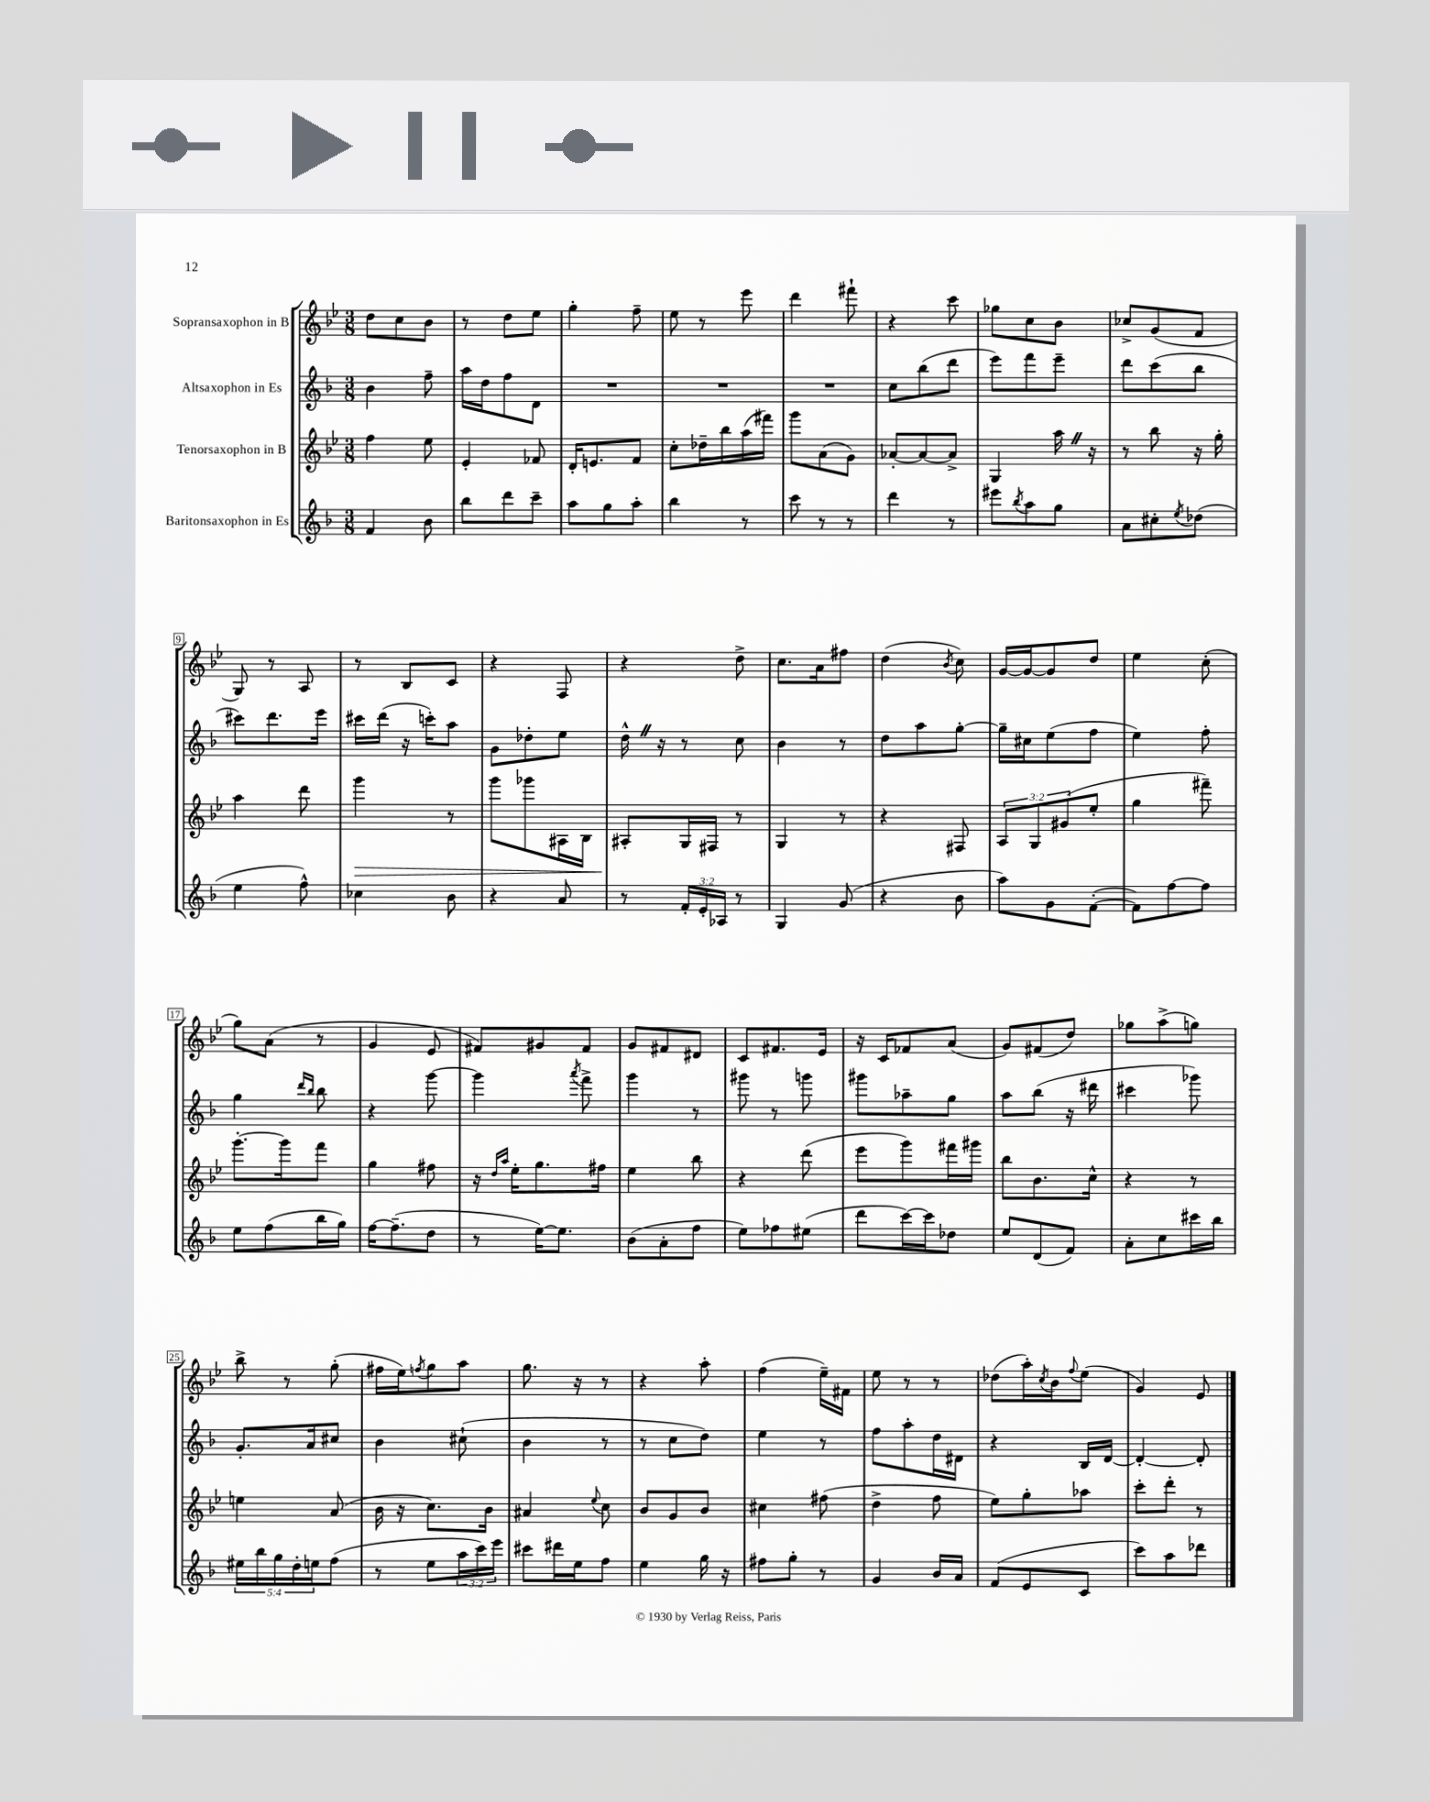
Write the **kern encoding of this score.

**kern	**kern	**dynam	**kern	**kern
*part4	*part3	*part3	*part2	*part1
*staff4	*staff3	*staff3	*staff2	*staff1
*I"Baritonsaxophon in Es	*I"Tenorsaxophon in B	*	*I"Altsaxophon in Es	*I"Sopransaxophon in B
*clefG2	*clefG2	*	*clefG2	*clefG2
*k[b-]	*k[b-e-]	*	*k[b-]	*k[b-e-]
*M3/8	*M3/8	*	*M3/8	*M3/8
=1	=1	=1	=1	=1
4f/	4ff\	.	4b-\	8dd\L
.	.	.	.	8cc\
8b-\	8ee-\	.	8ff~\	8b-\J
=2	=2	=2	=2	=2
8bb-\L	4e-'/	.	16aa\LL	8r
.	.	.	16dd\J	.
8ddd\	.	.	8ff\	8dd\L
8ccc~\J	8f-X/	.	8d\J	8ee-\J
=3	=3	=3	=3	=3
8aa\L	16d'/KL	.	4.r	4gg'\
.	8.en/	.	.	.
8gg\	.	.	.	.
8aa'\J	8f/J	.	.	8ff~\
=4	=4	=4	=4	=4
4bb-\	8cc'\L	.	4.r	8ee-\
.	16dd-X~\L	.	.	8r
.	16bb-\	.	.	.
8r	(16aa\	.	.	8eee-\
.	16fff#X\JJ)	.	.	.
=5	=5	=5	=5	=5
8ccc\	8ggg\L	.	4.r	4ddd\
8r	(8a\	.	.	.
8r	8g\J)	.	.	8fff#X`\
=6	=6	=6	=6	=6
4ddd\	[8a-X'/L	.	8cc\L	4r
.	8a-/_	.	(8bb-\	.
8r	8a-^/J]	.	8ddd\J	8ccc\
=7	=7	=7	=7	=7
8eee#X\L	4G/	.	8eee\L)	8gg-X\L
8qbb-/	.	.	.	.
8aa\	.	.	8fff\	8cc\
8gg\J	16aaZ\	.	8eee~\J	8b-\J
.	16r	.	.	.
=8	=8	=8	=8	=8
8a\L	8r	.	8ddd\L	8cc-X^/L
8cc#X'\	8bb-\	.	(8ccc\	(8g/
8qee/	.	.	.	.
(8dd-X\J	16r	.	8bb-\J	8f/J
.	16gg'\	.	.	.
!!LO:LB:g=z
=9	=9	=9	=9	=9
4ee\	4aa\	.	8ccc#X\L)	8G/)
.	.	.	8.ddd\	8r
8ff^^\)	8ddd\	.	.	8A/
.	.	.	16eee\Jk	.
=10	=10	=10	=10	=10
!	!	!LO:HP:b	!	!
4cc-X\	4ggg\	>	16ccc#X\LL	8r
.	.	.	(16ddd\JJ	.
.	.	.	16r	8B-/L
.	.	.	16cccn'\KL)	.
8b-\	8r	.	8aa\J	8c/J
=11	=11	=11	=11	=11
4r	8ggg\L	.	8g\L	4r
.	8ggg-X\	.	8dd-X'\	.
8a/	16A#X\L	.	8ee\J	8F/
.	16B-\JJ	.	.	.
=12	=12	=12	=12	=12
8r	8A#X'/L	.	16dd^^Z\	4r
.	.	.	16r	.
24f'/LL	16G/L	]	8r	.
24e'/	.	.	.	.
.	16F#X/JJ	.	.	.
24A-X/JJ	.	.	.	.
8r	8r	.	8cc\	8dd^\
=13	=13	=13	=13	=13
4G/	4G/	.	4b-\	8.cc\L
.	.	.	.	16a\k
(8g/	8r	.	8r	8ff#X\J
=14	=14	=14	=14	=14
4r	4r	.	8dd\L	(4dd\
.	.	.	8aa\	.
.	.	.	.	8qb-/
8b-\	8F#X/	.	[8gg'\J	8cc\)
=15	=15	=15	=15	=15
8aa\L)	12A/L	.	16gg~\LL]	[16g/LL
.	.	.	16cc#X\J	16g/J_
.	12G/	.	.	.
8g\	.	.	(8ee\	8g/]
.	(12g#X/	.	.	.
([8f'\J	8ee-'/J	.	8ff\J	8dd/J
=16	=16	=16	=16	=16
8f\L])	4gg\	.	4ee\)	4ee-\
[8ff\	.	.	.	.
8ff\J]	8fff#X~\)	.	8ff'\	(8cc'\
!!LO:LB:g=z
=17	=17	=17	=17	=17
8ee\L	[8.ggg'\L	.	4gg\	8gg\L)
(8ff\	.	.	.	(8a\J
.	16ggg\k]	.	.	.
.	.	.	16qqddd/LL	.
.	.	.	16qqbb-/JJ	.
16bb-\L	8fff\J	.	8bb-\	8r
16gg\JJ)	.	.	.	.
=18	=18	=18	=18	=18
[16ff\KL	4gg\	.	4r	4g/
(8.ff~\]	.	.	.	.
8dd\J	8ff#X\	.	[8ggg\	8e-/
=19	=19	=19	=19	=19
8r	16r	.	4ggg\]	8f#X/L)
.	16qqdd/LL	.	.	.
.	16qqaa/JJ	.	.	.
.	16ee-'\KL	.	.	.
[16ee\KL)	8.gg\	.	.	8g#X/
8.ee\J]	.	.	.	.
.	.	.	8qaaa/	.
.	.	.	8fff^\	8f#/J
.	16ff#X\Jk	.	.	.
=20	=20	=20	=20	=20
(8b-\L	4ee-\	.	4ggg\	8g/L
8a'\	.	.	.	8f#X/
8ff\J	8bb-\	.	8r	8d#X/J
=21	=21	=21	=21	=21
8ee\L)	4r	.	8ggg#X\	8c/L
8ff-X\	.	.	8r	8.f#X/
(8ee#X\J	(8ddd\	.	8gggn\	.
.	.	.	.	16e-/Jk
=22	=22	=22	=22	=22
8ddd\L	8eee-\L	.	8ggg#X\L	16r
.	.	.	.	16c/KL
[16ccc\L)	8ggg\)	.	8aa-X~\	8f-X/
16ccc\J]	.	.	.	.
8dd-X\J	16fff#X\L	.	8gg\J	(8a/J
.	16ggg#X\JJ	.	.	.
=23	=23	=23	=23	=23
8ee/L	8bb-\L	.	8aa\L	8g/L)
(8d/	8.b-\	.	(8bb-\J	(8f#X/
8f/J)	.	.	16r	8dd/J)
.	16cc^^\Jk	.	16ddd#X\	.
=24	=24	=24	=24	=24
8a'\L	4r	.	4ccc#X\	8gg-X\L
8cc\	.	.	.	(8aa^\
16ccc#X\L	8r	.	8ggg-X\)	8ggn\J)
16bb-\JJ	.	.	.	.
!!LO:LB:g=z
=25	=25	=25	=25	=25
20ee#X\LL	4een\	.	8.g'/L	8bb-^\
20bb-\	.	.	.	.
20gg\	.	.	.	.
.	.	.	.	8r
20dd'\	.	.	.	.
.	.	.	16a/k	.
20een\J	.	.	.	.
(8ff\J	(8a/	.	8cc#X/J	(8gg'\
=26	=26	=26	=26	=26
8r	16b-\	.	4b-\	16ff#X\LL
.	16r	.	.	16ee-\J)
.	.	.	.	8qffn/
8ee\L	8.cc\L)	.	.	8gg\
24aa\L	.	.	(8cc#X`\	8aa\J
24ccc\)	.	.	.	.
.	16b-\Jk	.	.	.
24eee\JJ	.	.	.	.
=27	=27	=27	=27	=27
8ccc#X\L	4a#X/	.	4b-\	8.gg\
16ddd#X\L	.	.	.	.
16ee\J	.	.	.	16r
.	8qqee-/	.	.	.
8ff\J	8cc\	.	8r	8r
=28	=28	=28	=28	=28
4ee\	8b-/L	.	8r	4r
.	8g/	.	8cc\L	.
16gg\	8b-/J	.	8dd\J)	8aa'\
16r	.	.	.	.
=29	=29	=29	=29	=29
8ff#X\L	4cc#X\	.	4ee\	(4ff\
8gg'\J	.	.	.	.
8r	(8ff#X\	.	8r	16ee-~\LL)
.	.	.	.	16f#X\JJ
=30	=30	=30	=30	=30
4g/	4dd^\	.	8ff\L	8ee-\
.	.	.	8aa'\	8r
16b-/LL	8ff\	.	16dd\L	8r
16a/JJ	.	.	16d#X\JJ	.
=31	=31	=31	=31	=31
(8f/L	8ee-\L)	.	4r	(8dd-X\L
8e/	8gg'\	.	.	16aa'\L)
.	.	.	.	8qcc/
.	.	.	.	16b-\J
.	.	.	.	8qqff/
8c/J	8aa-X\J	.	16B-/LL	(8ee-\J
.	.	.	[16d/JJ	.
=32	=32	=32	=32	=32
8ccc\L)	8ccc'\L	.	4d'/_	4g/)
8aa\	8ddd'\J	.	.	.
8ddd-X\J	8r	.	8d'/]	8e-/
==	==	==	==	==
*-	*-	*-	*-	*-
